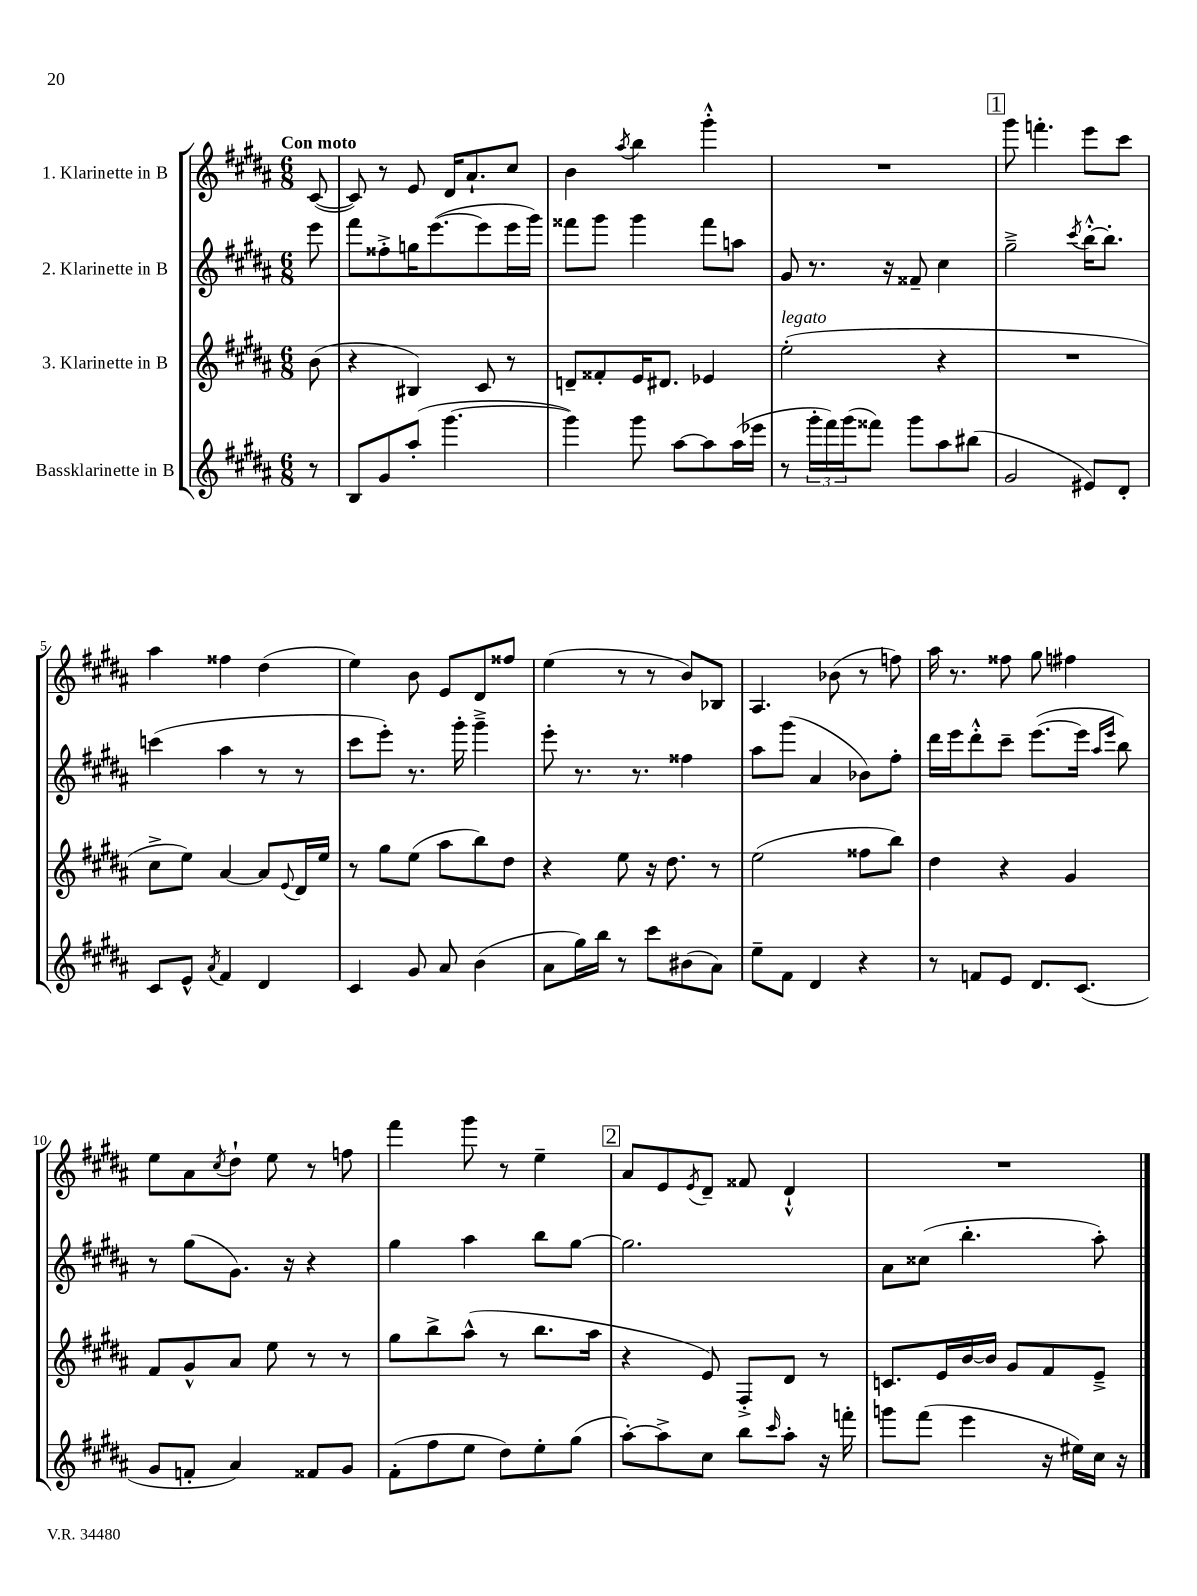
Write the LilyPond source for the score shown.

<<
\new StaffGroup <<
\new Staff = "s0" \with { instrumentName = "1. Klarinette in B" } {
    \clef treble \key b \major \numericTimeSignature \time 6/8 \partial 8 \tempo "Con moto"
    cis'8~( |
    cis'8) r8 e'8 dis'16 ais'8.-! cis''8 |
    b'4 \acciaccatura { ais''8 } b''4 gis'''4-.-^ |
    R2. |
    \mark \markup { \box "1" } gis'''8 f'''4.-. e'''8 cis'''8 |
    ais''4 fisis''4 dis''4( |
    e''4) b'8 e'8 dis'8 fisis''8 |
    e''4( r8 r8 b'8) bes8 |
    ais4. bes'8( r8 f''8) |
    ais''16 r8. fisis''8 gis''8 fis''4 |
    e''8 ais'8 \acciaccatura { cis''8 } dis''8-! e''8 r8 f''8 |
    fis'''4 gis'''8 r8 e''4-- |
    \mark \markup { \box "2" } ais'8 e'8 \acciaccatura { e'8 } dis'8-- fisis'8 dis'4-!-^ |
    R2. \bar "|." |
}
\new Staff = "s1" \with { instrumentName = "2. Klarinette in B" } {
    \clef treble \key b \major \numericTimeSignature \time 6/8 \partial 8
    e'''8 |
    fis'''8 fisis''8-.-> g''16 e'''8.~( e'''8 e'''16 gis'''16) |
    fisis'''8 gis'''8 gis'''4 fisis'''8 a''8 |
    gis'8 r8. r16 fisis'8-- cis''4 |
    \mark \markup { \box "1" } gis''2---> \acciaccatura { cis'''8 } b''16~-.-^ b''8.-. |
    c'''4( ais''4 r8 r8 |
    cis'''8 e'''8-.) r8. gis'''16-. gis'''4---> |
    e'''8-. r8. r8. fisis''4 |
    ais''8 gis'''8( ais'4 bes'8) fis''8-. |
    dis'''16 e'''16 dis'''8-.-^ cis'''8-- e'''8.~( e'''16 \grace { ais''16 e'''16 } b''8) |
    r8 gis''8( gis'8.) r16 r4 |
    gis''4 ais''4 b''8 gis''8~ |
    \mark \markup { \box "2" } gis''2. |
    ais'8 cisis''8( b''4.-. ais''8-.) \bar "|." |
}
\new Staff = "s2" \with { instrumentName = "3. Klarinette in B" } {
    \clef treble \key b \major \numericTimeSignature \time 6/8 \partial 8
    b'8( |
    r4 bis4) cis'8 r8 |
    d'8-- fisis'8-. e'16 dis'8. ees'4 |
    e''2-.^\markup { \italic "legato" }( r4 |
    \mark \markup { \box "1" } R2. |
    cis''8-> e''8) ais'4~ ais'8 \appoggiatura { e'8 } dis'16 e''16 |
    r8 gis''8 e''8( ais''8 b''8) dis''8 |
    r4 e''8 r16 dis''8. r8 |
    e''2( fisis''8 b''8) |
    dis''4 r4 gis'4 |
    fis'8 gis'8-^ ais'8 e''8 r8 r8 |
    gis''8 b''8-> ais''8-^( r8 b''8. ais''16 |
    \mark \markup { \box "2" } r4 e'8) fis8-.-> dis'8 r8 |
    c'8. e'16 b'16~ b'16 gis'8 fis'8 e'8---> \bar "|." |
}
\new Staff = "s3" \with { instrumentName = "Bassklarinette in B" } {
    \clef treble \key b \major \numericTimeSignature \time 6/8 \partial 8
    r8 |
    b8 gis'8 ais''8-.( gis'''4.~ |
    gis'''4) gis'''8 ais''8~ ais''8 ais''16( ees'''16 |
    r8 \tuplet 3/2 { gis'''16-. fis'''16) gis'''16( } fisis'''8) gis'''8 ais''8 bis''8( |
    \mark \markup { \box "1" } gis'2 eis'8) dis'8-. |
    cis'8 e'8-^ \acciaccatura { ais'8 } fis'4 dis'4 |
    cis'4 gis'8 ais'8 b'4( |
    ais'8 gis''16) b''16 r8 cis'''8 bis'8( ais'8) |
    e''8-- fis'8 dis'4 r4 |
    r8 f'8 e'8 dis'8. cis'8.( |
    gis'8 f'8-. ais'4) fisis'8 gis'8 |
    fis'8-.( fis''8 e''8 dis''8) e''8-. gis''8( |
    \mark \markup { \box "2" } ais''8~-.) ais''8-> cis''8 b''8 \grace { cis'''16 } ais''8-. r16 f'''16-. |
    g'''8 fis'''8( e'''4 r16 eis''16) cis''16 r16 \bar "|." |
}
>>
>>
